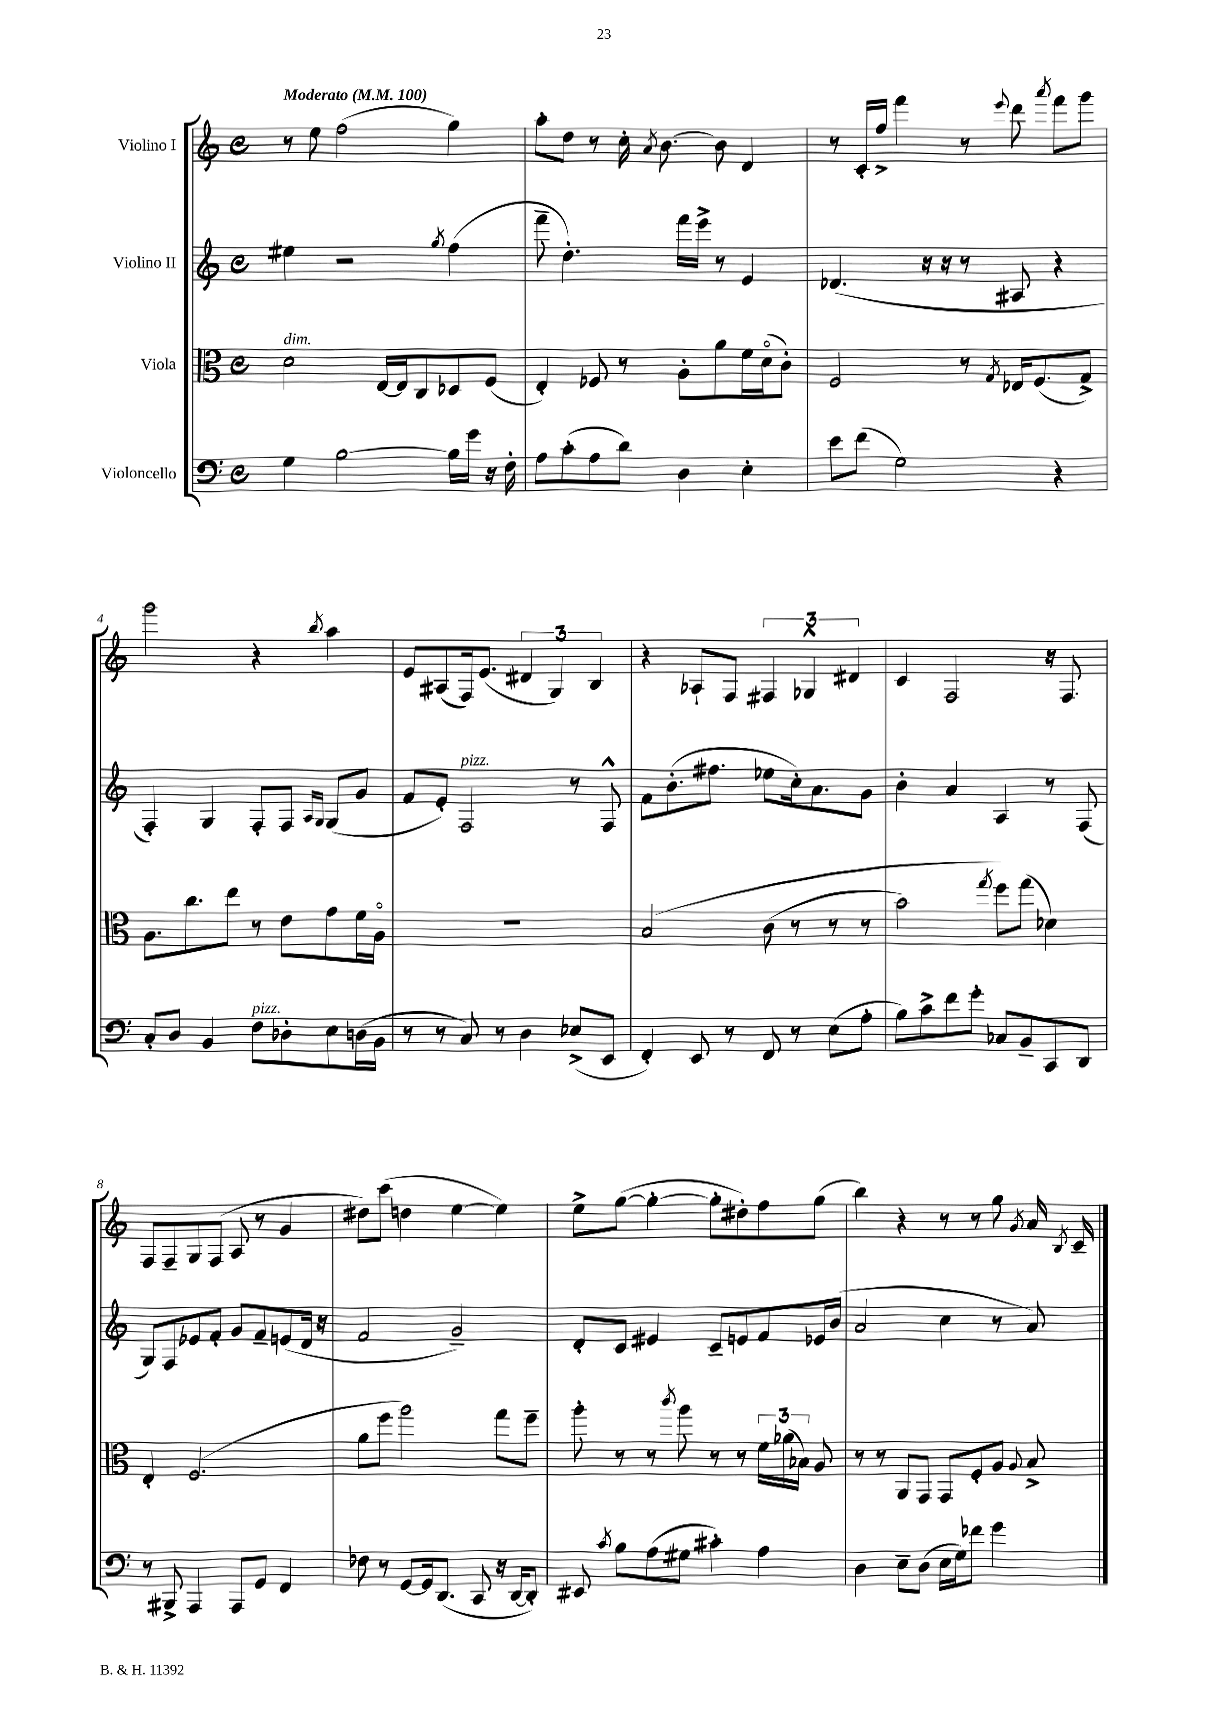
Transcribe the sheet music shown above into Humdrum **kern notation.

**kern	**kern	**kern	**kern
*staff4	*staff3	*staff2	*staff1
*clefF4	*clefC3	*clefG2	*clefG2
*k[]	*k[]	*k[]	*k[]
*M4/4	*M4/4	*M4/4	*M4/4
*met(c)	*met(c)	*met(c)	*met(c)
*MM100	*MM100	*MM100	*MM100
4G	2d	4ee#	8r
.	.	.	8ee
[2B	.	2r	(2ff
.	[16E	.	.
.	16E]	.	.
.	8C	.	.
.	.	8qgg	.
16B]	8D-	(4ff	4gg)
16g	.	.	.
16r	(8F	.	.
16F'	.	.	.
=	=	=	=
8A	4E')	8fff~	8aa'
(8c'	.	4.dd')	8dd
8A	8F-	.	8r
8d)	8r	.	16cc'
.	.	.	8qa
.	.	.	[8.b
4D	8A'	16fff	.
.	.	16eee^	.
.	8a	8r	8b]
4E'	16f	4e	4d
.	(16do	.	.
.	8c')	.	.
=	=	=	=
8e	2F	(4.d-	8r
(8f	.	.	16c'
.	.	.	16ff^
2G)	.	.	4fff
.	.	16r	.
.	.	16r	.
.	8r	8r	8r
.	8qG	.	8qqeee
.	16E-	8A#	8ddd
.	(8.F	.	.
.	.	.	8qaaa
4r	.	4r	8fff
.	8G^)	.	8ggg
=	=	=	=
8C'	8.A	4F')	2ggg
8D	.	.	.
.	8.cc	.	.
4BB	.	4G	.
.	8ee	.	.
8F	8r	8F'	4r
8D-'	8e	8F	.
.	.	16qqA	.
.	.	16qqG	8qbb
8E	8g	(8G	4aa
(16D	16f	8g	.
16BB	16Ao	.	.
=	=	=	=
8r	1r	8f	8e
8r	.	8e')	(8A#
8C)	.	2F	16F)
.	.	.	(8.e
8r	.	.	.
4D	.	.	6d#
.	.	.	6G)
(8E-^	.	8r	.
.	.	.	6B
8EE	.	8F^^	.
=	=	=	=
4FF')	&(2B	8f	4r
.	.	(8.b'	.
8EE	.	.	8A-`
.	.	8.ff#	.
8r	.	.	8F
8FF	(8c	8ee-	6F#
8r	8r	16cc')	.
.	.	.	6G-^^
.	.	8.a	.
(8E	8r	.	.
.	.	.	6d#
8A'	8r	8g	.
=	=	=	=
8B)	2b)	4b'	4c
8c^	.	.	.
8f	.	4a	2F
8g'	.	.	.
.	8qgg	.	.
8C-	8ff&)	4A	.
8BB~	(8gg	.	.
8CC	4d-)	8r	16r
.	.	.	8.F
8DD	.	(8F	.
=	=	=	=
8r	4E'	8G)	8F
8BBB#^	.	8F	8F~
4AAA	(2.F	8e-	8G
.	.	8f'	(8F
8AAA	.	8g	8A
8GG	.	8f~	8r
4FF	.	(8e	4g
.	.	16d	.
.	.	16r	.
=	=	=	=
8F-	8a	2f	8dd#)
8r	8ff	.	(8ccc
[8GG	2aa)	.	4dd
16GG]	.	.	.
(8.DD	.	.	.
.	.	2g~)	[4ee
8CC	.	.	.
16r	8gg	.	4ee])
[16DD	.	.	.
8DD'])	8ff~	.	.
=	=	=	=
8EE#	8aa'	8d'	8ee^
8qc	.	.	.
8B	8r	8c	([8gg
(8A	8r	4e#	4gg'_
.	8qccc	.	.
8G#	8aa	.	.
4c#')	8r	8c~	8gg']
.	8r	8e	8dd#')
4A	24f	8f	8ff
.	(24a-	.	.
.	24B-)	.	.
.	8A	16e-	(8gg
.	.	(16b	.
=	=	=	=
4D	8r	2a	4bb)
.	8r	.	.
8E~	8AA	.	4r
(8D	8GG	.	.
16E	8GG	4cc	8r
16G)	.	.	.
8f-	8F'	.	8r
4g	8A	8r	8gg
.	8qqA	.	8qg
.	8B^	8a)	16a
.	.	.	8qB
.	.	.	16c~
==	==	==	==
*-	*-	*-	*-
